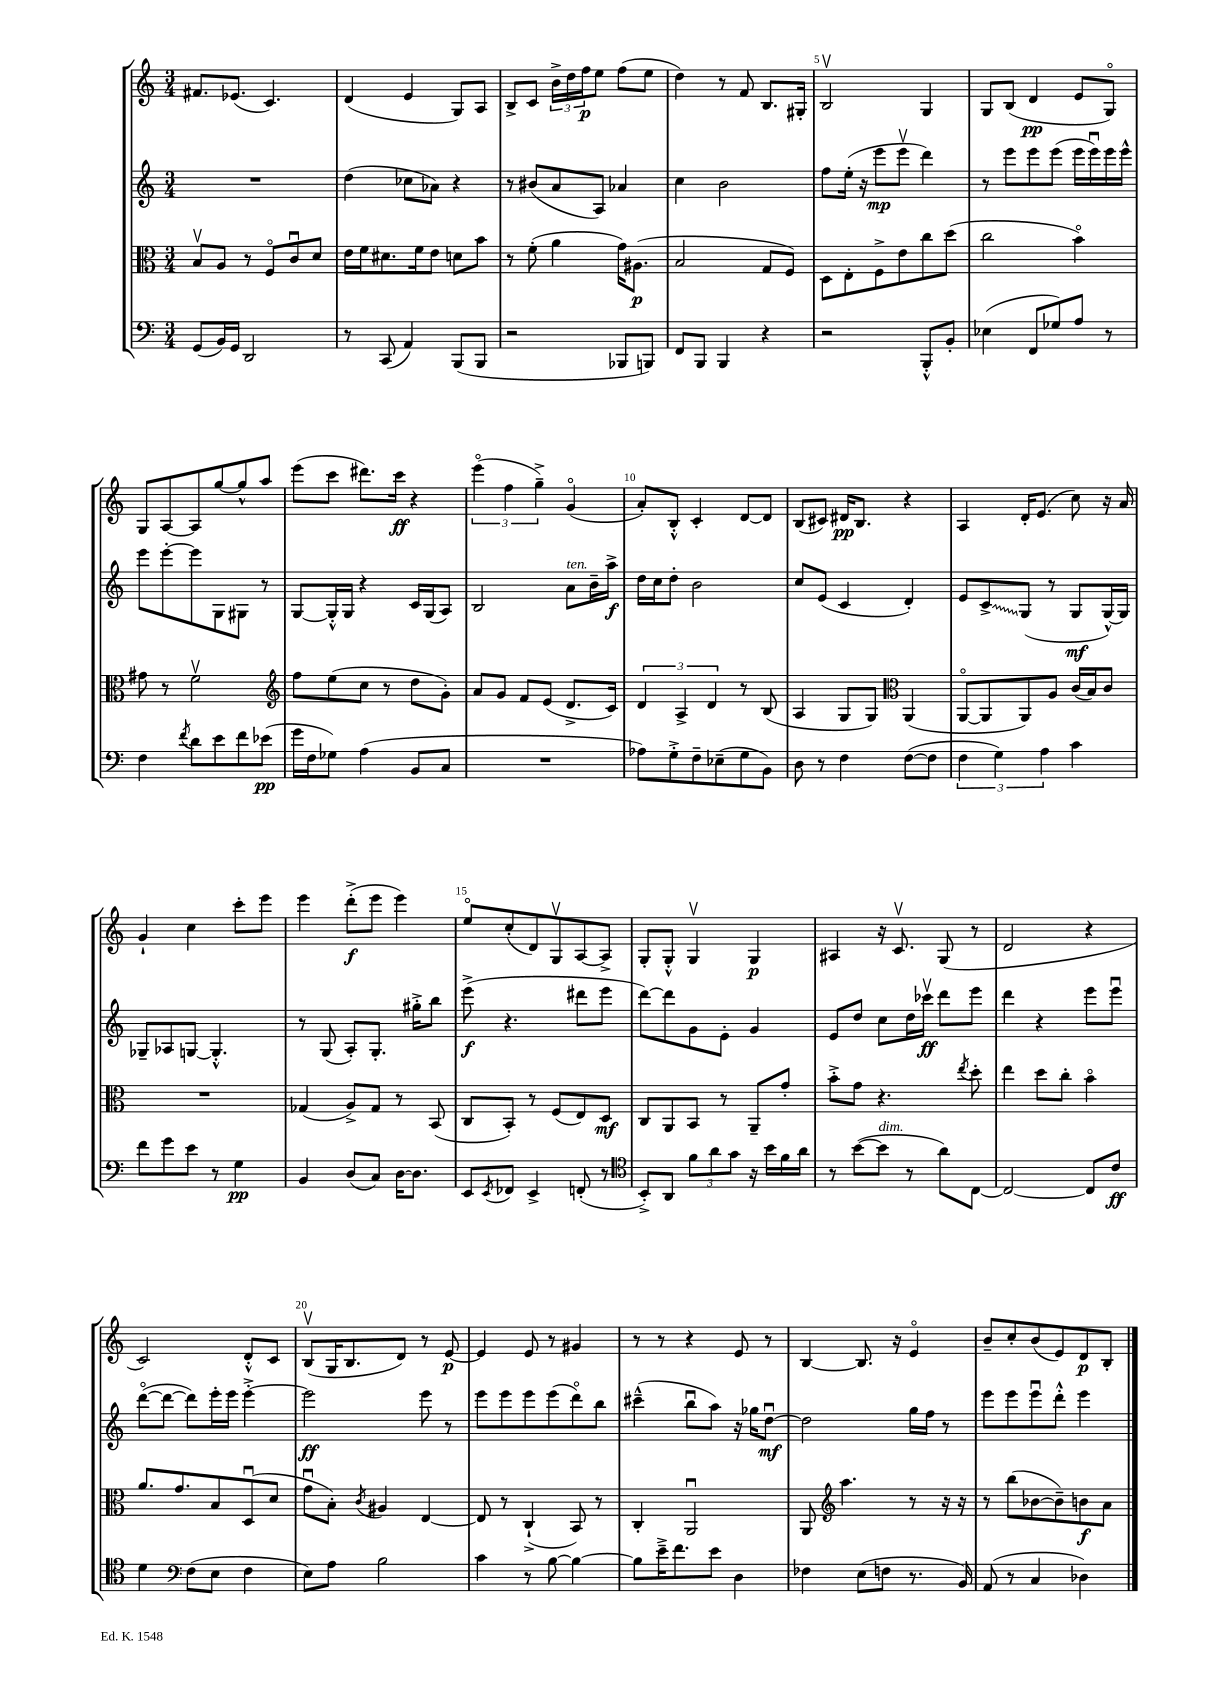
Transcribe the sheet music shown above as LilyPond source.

<<
\new StaffGroup <<
\new Staff = "s0" {
    \clef treble \key c \major \numericTimeSignature \time 3/4
    fis'8. ees'8.( c'4.) |
    d'4( e'4 g8) a8 |
    b8-> c'8 \tuplet 3/2 { b'16-> d''16 f''16\p } e''8 f''8( e''8 |
    d''4) r8 f'8 b8. gis16-. |
    b2\upbow g4 |
    g8 b8( d'4\pp e'8 g8\flageolet) |
    g8 a8~ a8 g''8~ g''8-^ a''8 |
    e'''8( c'''8 dis'''8.) c'''16\ff r4 |
    \tuplet 3/2 { e'''4\flageolet( f''4 g''4--->) } g'4\flageolet( |
    a'8-.) b8-.-^ c'4-. d'8~ d'8 |
    b8( cis'8) dis'16\pp b8. r4 |
    a4 d'16-. e'8.( c''8) r16 a'16 |
    g'4-! c''4 c'''8-. e'''8 |
    e'''4 d'''8-.->\f( e'''8 e'''4) |
    e''8\flageolet c''8-.( d'8) g8\upbow a8~ a8-> |
    g8-. g8-.-^ g4\upbow g4\p |
    ais4 r16 c'8.\upbow g8( r8 |
    d'2 r4 |
    c'2) d'8-.-^ c'8 |
    b8\upbow( g16 b8. d'8) r8 e'8~\p |
    e'4 e'8 r8 gis'4 |
    r8 r8 r4 e'8 r8 |
    b4~ b8. r16 e'4\flageolet |
    b'8-- c''8-. b'8( e'8) d'8\p b8-. \bar "|." |
}
\new Staff = "s1" {
    \clef treble \key c \major \numericTimeSignature \time 3/4
    R2. |
    d''4( ces''8 aes'8) r4 |
    r8 bis'8( a'8 a8) aes'4 |
    c''4 b'2 |
    f''8 e''16-.( r16 e'''8\mp e'''8\upbow d'''4) |
    r8 e'''8 e'''8 e'''8( e'''16 e'''16\downbow) e'''16 e'''16-^ |
    e'''8 e'''8~-. e'''8 g8 gis8 r8 |
    g8~ g16-.-^ g16 r4 c'16 g16( a8) |
    b2 a'8^\markup { \italic "ten." } b'16-- a''16->\f |
    d''16 c''16 d''8-. b'2 |
    c''8 e'8( c'4 d'4-.) |
    e'8 \once \override Glissando.style = #'zigzag c'8->\glissando g8( r8 g8\mf g16~-^) g16 |
    ges8-- aes8 g8~ g4.-.-^ |
    r8 g8( a8-.) g8.-. gis''16-.-> b''8 |
    e'''8->\f( r4. dis'''8 e'''8 |
    d'''8~) d'''8 g'8 e'8-. g'4 |
    e'8 d''8 c''8 d''16 ces'''16\upbow\ff d'''8 e'''8 |
    d'''4 r4 e'''8 e'''8\downbow |
    d'''8~\flageolet( d'''8~ d'''8) e'''16-. e'''16 e'''4~-.-> |
    e'''2\ff e'''8 r8 |
    e'''8 e'''8 e'''8 e'''8( d'''8\flageolet) b''8 |
    cis'''4---^( b''8\downbow a''8) r16 ges''16 d''8~\downbow\mf |
    d''2 g''16 f''16 r8 |
    e'''8 e'''8 e'''8\downbow d'''8-.-^ e'''4 \bar "|." |
}
\new Staff = "s2" {
    \clef alto \key c \major \numericTimeSignature \time 3/4
    b8\upbow a8 r8 f8\flageolet c'8\downbow d'8 |
    e'16 f'16 dis'8. f'16 e'8 d'8 b'8 |
    r8 f'8-.( a'4 g'16) ais8.\p( |
    b2 g8 f8) |
    d8 e8-. f8-> e'8 c''8 d''8( |
    c''2 b'4\flageolet) |
    gis'8 r8 f'2\upbow |
    \clef treble f''8 e''8( c''8 r8 d''8 g'8-.) |
    a'8 g'8 f'8 e'8( d'8.-> c'16) |
    \tuplet 3/2 { d'4 a4-> d'4 } r8 b8( |
    a4 g8 g8) \clef alto a,4( |
    a,8~\flageolet a,8 a,8) a8 c'16( b16) c'8 |
    R2. |
    ges4( a8->) ges8 r8 b,8( |
    c8 b,8-.) r8 f8( e8) d8\mf |
    c8 a,8 b,8 r8 a,8-- g'8-. |
    b'8-.-> g'8 r4. \acciaccatura { e''8 } d''8-. |
    e''4 d''8 c''8-. b'4\flageolet |
    a'8. g'8. b8 d8\downbow( d'8 |
    g'8\downbow b8-.) \acciaccatura { c'8 } ais4 e4~ |
    e8 r8 c4-!->( b,8) r8 |
    c4-. a,2\downbow |
    a,8 \clef treble a''4. r8 r16 r16 |
    r8 b''8( bes'8~ bes'8--) b'8\f a'8 \bar "|." |
}
\new Staff = "s3" {
    \clef bass \key c \major \numericTimeSignature \time 3/4
    g,8( b,16) g,16 d,2 |
    r8 c,8( a,4) b,,8( b,,8 |
    r2 bes,,8 b,,8) |
    f,8 b,,8 b,,4 r4 |
    r2 b,,8-.-^ b,8-. |
    ees4( f,8 ges8) a8 r8 |
    f4 \acciaccatura { f'8 } d'8 e'8 f'8 ees'8\pp( |
    g'16 f16 ges8) a4( b,8 c8 |
    R2. |
    aes8) g8-.-> f8-- ees8--( g8 b,8) |
    d8 r8 f4 f8~( f8 |
    \tuplet 3/2 { f4 g4) a4 } c'4 |
    f'8 g'8 e'8 r8 g4\pp |
    b,4 d8( c8) d16~ d8. |
    e,8 \acciaccatura { e,8 } fes,8 e,4-> f,8-.( r8 |
    \clef tenor b,8-.->) a,8 \tuplet 3/2 { f'8 a'8 g'8 } r16 b'16 f'16 a'16 |
    r8 b'8~( b'8^\markup { \italic "dim." } r8 a'8) c8~ |
    c2~ c8 c'8\ff |
    d'4 \clef bass f8( e8 f4 |
    e8) a8 b2 |
    c'4 r8 b8~ b4~ |
    b8 e'16---> f'8. e'8 d4 |
    fes4 e8( f8 r8. b,16) |
    a,8( r8 c4 des4) \bar "|." |
}
>>
>>
\layout { \context { \Score \override BarNumber.break-visibility = ##(#f #t #t) barNumberVisibility = #(every-nth-bar-number-visible 5) } }
